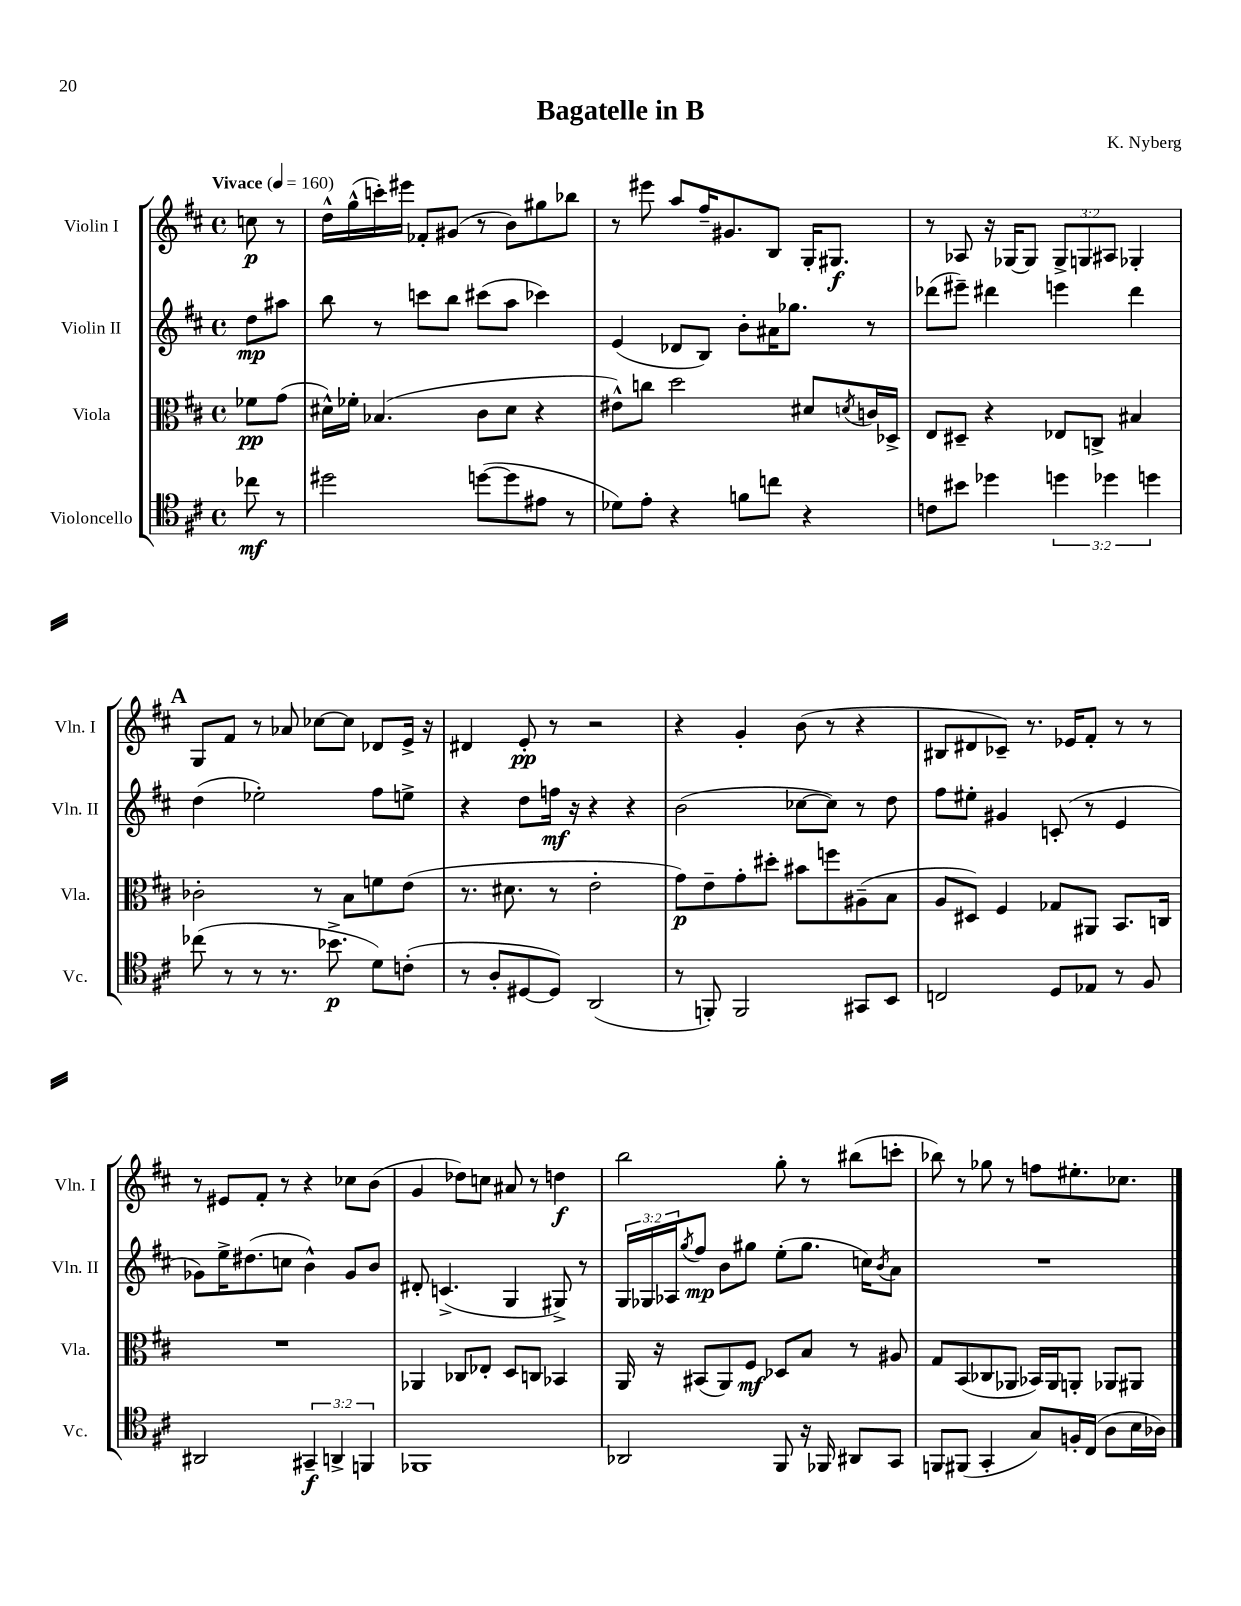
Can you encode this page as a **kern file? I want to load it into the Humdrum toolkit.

**kern	**dynam	**kern	**dynam	**kern	**dynam	**kern	**dynam
*part4	*part4	*part3	*part3	*part2	*part2	*part1	*part1
*staff4	*staff4	*staff3	*staff3	*staff2	*staff2	*staff1	*staff1
*I"Violoncello	*	*I"Viola	*	*I"Violin II	*	*I"Violin I	*
*I'Vc.	*	*I'Vla.	*	*I'Vln. II	*	*I'Vln. I	*
*clefC4	*	*clefC3	*	*clefG2	*	*clefG2	*
*k[f#c#]	*	*k[f#c#]	*	*k[f#c#]	*	*k[f#c#]	*
*M4/4	*	*M4/4	*	*M4/4	*	*M4/4	*
*met(c)	*	*met(c)	*	*met(c)	*	*met(c)	*
*MM160	*	*MM160	*	*MM160	*	*MM160	*
=	=	=	=	=	=	=	=
!	!	!	!	!	!	!LO:TX:a:B:t=Vivace	!
8cc-X\	mf	8f-X\L	pp	8dd\L	mp	8ccn\	p
8r	.	(8g\J	.	8aa#X\J	.	8r	.
=1	=1	=1	=1	=1	=1	=1	=1
2dd#X\	.	16d#X^^\LL)	.	8bb\	.	16dd^^\LL	.
.	.	16f-X'\JJ	.	.	.	(16gg^^\	.
.	.	(4.B-X/	.	8r	.	16cccn'\)	.
.	.	.	.	.	.	16eee#X\JJ	.
.	.	.	.	8cccn\L	.	8f-X'/L	.
.	.	.	.	8bb\J	.	(8g#X/J	.
([8ddn\L	.	8c#\L	.	(8ccc#X\L	.	8r	.
8dd\]	.	8d#\J	.	8aa\J	.	8b\L)	.
8e#X\J	.	4r	.	4ccc-X\)	.	8gg#X\	.
8r	.	.	.	.	.	8bb-X\J	.
=2	=2	=2	=2	=2	=2	=2	=2
8d-X\L)	.	8e#X^^\L)	.	(4e/	.	8r	.
8e'\J	.	8ccn\J	.	.	.	8eee#X\	.
4r	.	2dd\	.	8d-X/L	.	8aa/L	.
.	.	.	.	8B/J)	.	16ff#~/K	.
.	.	.	.	.	.	8.g#X/	.
8fn\L	.	.	.	8b'\L	.	.	.
8ccn\J	.	.	.	16a#X\K	.	8B/J	.
.	.	.	.	8.gg-X\J	.	.	.
4r	.	8d#X/L	.	.	.	16G'/KL	.
.	.	.	.	.	.	8.G#X/J	f
.	.	8qdn/	.	.	.	.	.
.	.	16cn/L	.	8r	.	.	.
.	.	16D-X^/JJ	.	.	.	.	.
=3	=3	=3	=3	=3	=3	=3	=3
8cn\L	.	8E/L	.	(8ddd-X\L	.	8r	.
8b#X\J	.	8D#X~/J	.	8eee#X~\J)	.	8A-X/	.
4dd-X\	.	4r	.	4ddd#X\	.	16r	.
.	.	.	.	.	.	[16G-X/KL	.
.	.	.	.	.	.	8G-/J]	.
6ddn\	.	8E-X/L	.	4eeen\	.	12G-^/L	.
.	.	.	.	.	.	12Gn/	.
.	.	8Cn^/J	.	.	.	.	.
6dd-X\	.	.	.	.	.	12A#X/J	.
.	.	4B#X/	.	4ddd#\	.	4G-X'/	.
6ddn\	.	.	.	.	.	.	.
!!LO:LB:g=z
!!LO:REH:place=s1:t=A
=4	=4	=4	=4	=4	=4	=4	=4
(8cc-X\	.	2c-X'\	.	(4dd\	.	8G/L	.
8r	.	.	.	.	.	8f#/J	.
8r	.	.	.	2ee-X'\)	.	8r	.
8.r	.	.	.	.	.	8a-X/	.
.	.	8r	.	.	.	[8cc-X\L	.
8.b-X^\	p	.	.	.	.	.	.
.	.	8B\L	.	.	.	8cc-\J]	.
8d\L)	.	8fn\	.	8ff#\L	.	8d-X/L	.
(8cn'\J	.	(8e\J	.	8een^\J	.	16e^/Jk	.
.	.	.	.	.	.	16r	.
=5	=5	=5	=5	=5	=5	=5	=5
8r	.	8.r	.	4r	.	4d#X/	.
8A'/L	.	.	.	.	.	.	.
.	.	8.d#X\	.	.	.	.	.
[8D#X/	.	.	.	8dd\L	.	8e'/	pp
8D#/J])	.	8r	.	16ffn\Jk	mf	8r	.
.	.	.	.	16r	.	.	.
(2AA/	.	2e'\	.	4r	.	2r	.
.	.	.	.	4r	.	.	.
=6	=6	=6	=6	=6	=6	=6	=6
8r	.	8g\L)	p	(2b\	.	4r	.
8FFn'/)	.	8e~\	.	.	.	.	.
2FF/	.	8g'\	.	.	.	4g'/	.
.	.	8dd#X'\J	.	.	.	.	.
.	.	8b#X\L	.	[8cc-X\L	.	(8b\	.
.	.	8ffn\	.	8cc-\J])	.	8r	.
8GG#X/L	.	(8A#X~\	.	8r	.	4r	.
8BB/J	.	8B\J	.	8dd\	.	.	.
=7	=7	=7	=7	=7	=7	=7	=7
2Cn/	.	8A/L	.	8ff#\L	.	8B#X/L	.
.	.	8D#X/J)	.	8ee#X'\J	.	8d#X/	.
.	.	4F#/	.	4g#X/	.	8c-X~/J)	.
.	.	.	.	.	.	8.r	.
8D/L	.	8G-X/L	.	(8cn'/	.	.	.
.	.	.	.	.	.	16e-X/KL	.
8E-X/J	.	8AA#X/J	.	8r	.	8f#'/J	.
8r	.	8.BB/L	.	4e/	.	8r	.
8F#/	.	.	.	.	.	8r	.
.	.	16Cn/Jk	.	.	.	.	.
!!LO:LB:g=z
=8	=8	=8	=8	=8	=8	=8	=8
2AA#X/	.	1r	.	8g-X\L)	.	8r	.
.	.	.	.	16ee^\K	.	8e#X/L	.
.	.	.	.	(8.dd#X\	.	.	.
.	.	.	.	.	.	8f#'/J	.
.	.	.	.	8ccn\J	.	8r	.
6GG#X~/	f	.	.	4b^^\)	.	4r	.
6AAn^/	.	.	.	.	.	.	.
.	.	.	.	8g-/L	.	8cc-X\L	.
6FFn/	.	.	.	.	.	.	.
.	.	.	.	8b/J	.	(8b\J	.
=9	=9	=9	=9	=9	=9	=9	=9
1FF-X	.	4AA-X/	.	8d#X'/	.	4g/	.
.	.	.	.	(4.cn^/	.	.	.
.	.	8C-X/L	.	.	.	8dd-X\L)	.
.	.	8E-X'/J	.	.	.	8ccn\J	.
.	.	8D/L	.	4G/	.	8a#X/	.
.	.	8Cn/J	.	.	.	8r	.
.	.	4BB-X/	.	8G#X^/)	.	4ddn\	f
.	.	.	.	8r	.	.	.
=10	=10	=10	=10	=10	=10	=10	=10
2AA-X/	.	16AA/	.	24G/LL	.	2bb\	.
.	.	.	.	24G-X/	.	.	.
.	.	16r	.	.	.	.	.
.	.	.	.	24A-X/J	.	.	.
.	.	.	.	8qgg/	.	.	.
.	.	(8BB#X/L	.	8ff#/J	mp	.	.
.	.	8AA/)	.	8b\L	.	.	.
.	.	8F#/J	mf	8gg#X\J	.	.	.
8FF#/	.	8D-X/L	.	(8ee'\L	.	8gg'\	.
16r	.	8B/J	.	8.gg#\J	.	8r	.
16FF-X/	.	.	.	.	.	.	.
8AA#X/L	.	8r	.	.	.	(8bb#X\L	.
.	.	.	.	16ccn\KL)	.	.	.
.	.	.	.	8qb/	.	.	.
8GG/J	.	8A#X/	.	8a\J	.	8cccn'\J	.
=11	=11	=11	=11	=11	=11	=11	=11
8FFn/L	.	8G/L	.	1r	.	8bb-X\)	.
(8FF#X/J	.	(8BB/	.	.	.	8r	.
4GG'/	.	8C-X/	.	.	.	8gg-X\	.
.	.	8AA-X/J	.	.	.	8r	.
8G/L)	.	16BB-X/LL)	.	.	.	8ffn\L	.
.	.	16AA-/J	.	.	.	.	.
16Fn'/L	.	8AAn'/J	.	.	.	8.ee#X'\	.
(16C#/JJ	.	.	.	.	.	.	.
8A\L	.	8AA-X/L	.	.	.	.	.
.	.	.	.	.	.	8.cc-X\J	.
16B\L	.	8AA#X/J	.	.	.	.	.
16A-X\JJ)	.	.	.	.	.	.	.
==	==	==	==	==	==	==	==
*-	*-	*-	*-	*-	*-	*-	*-
